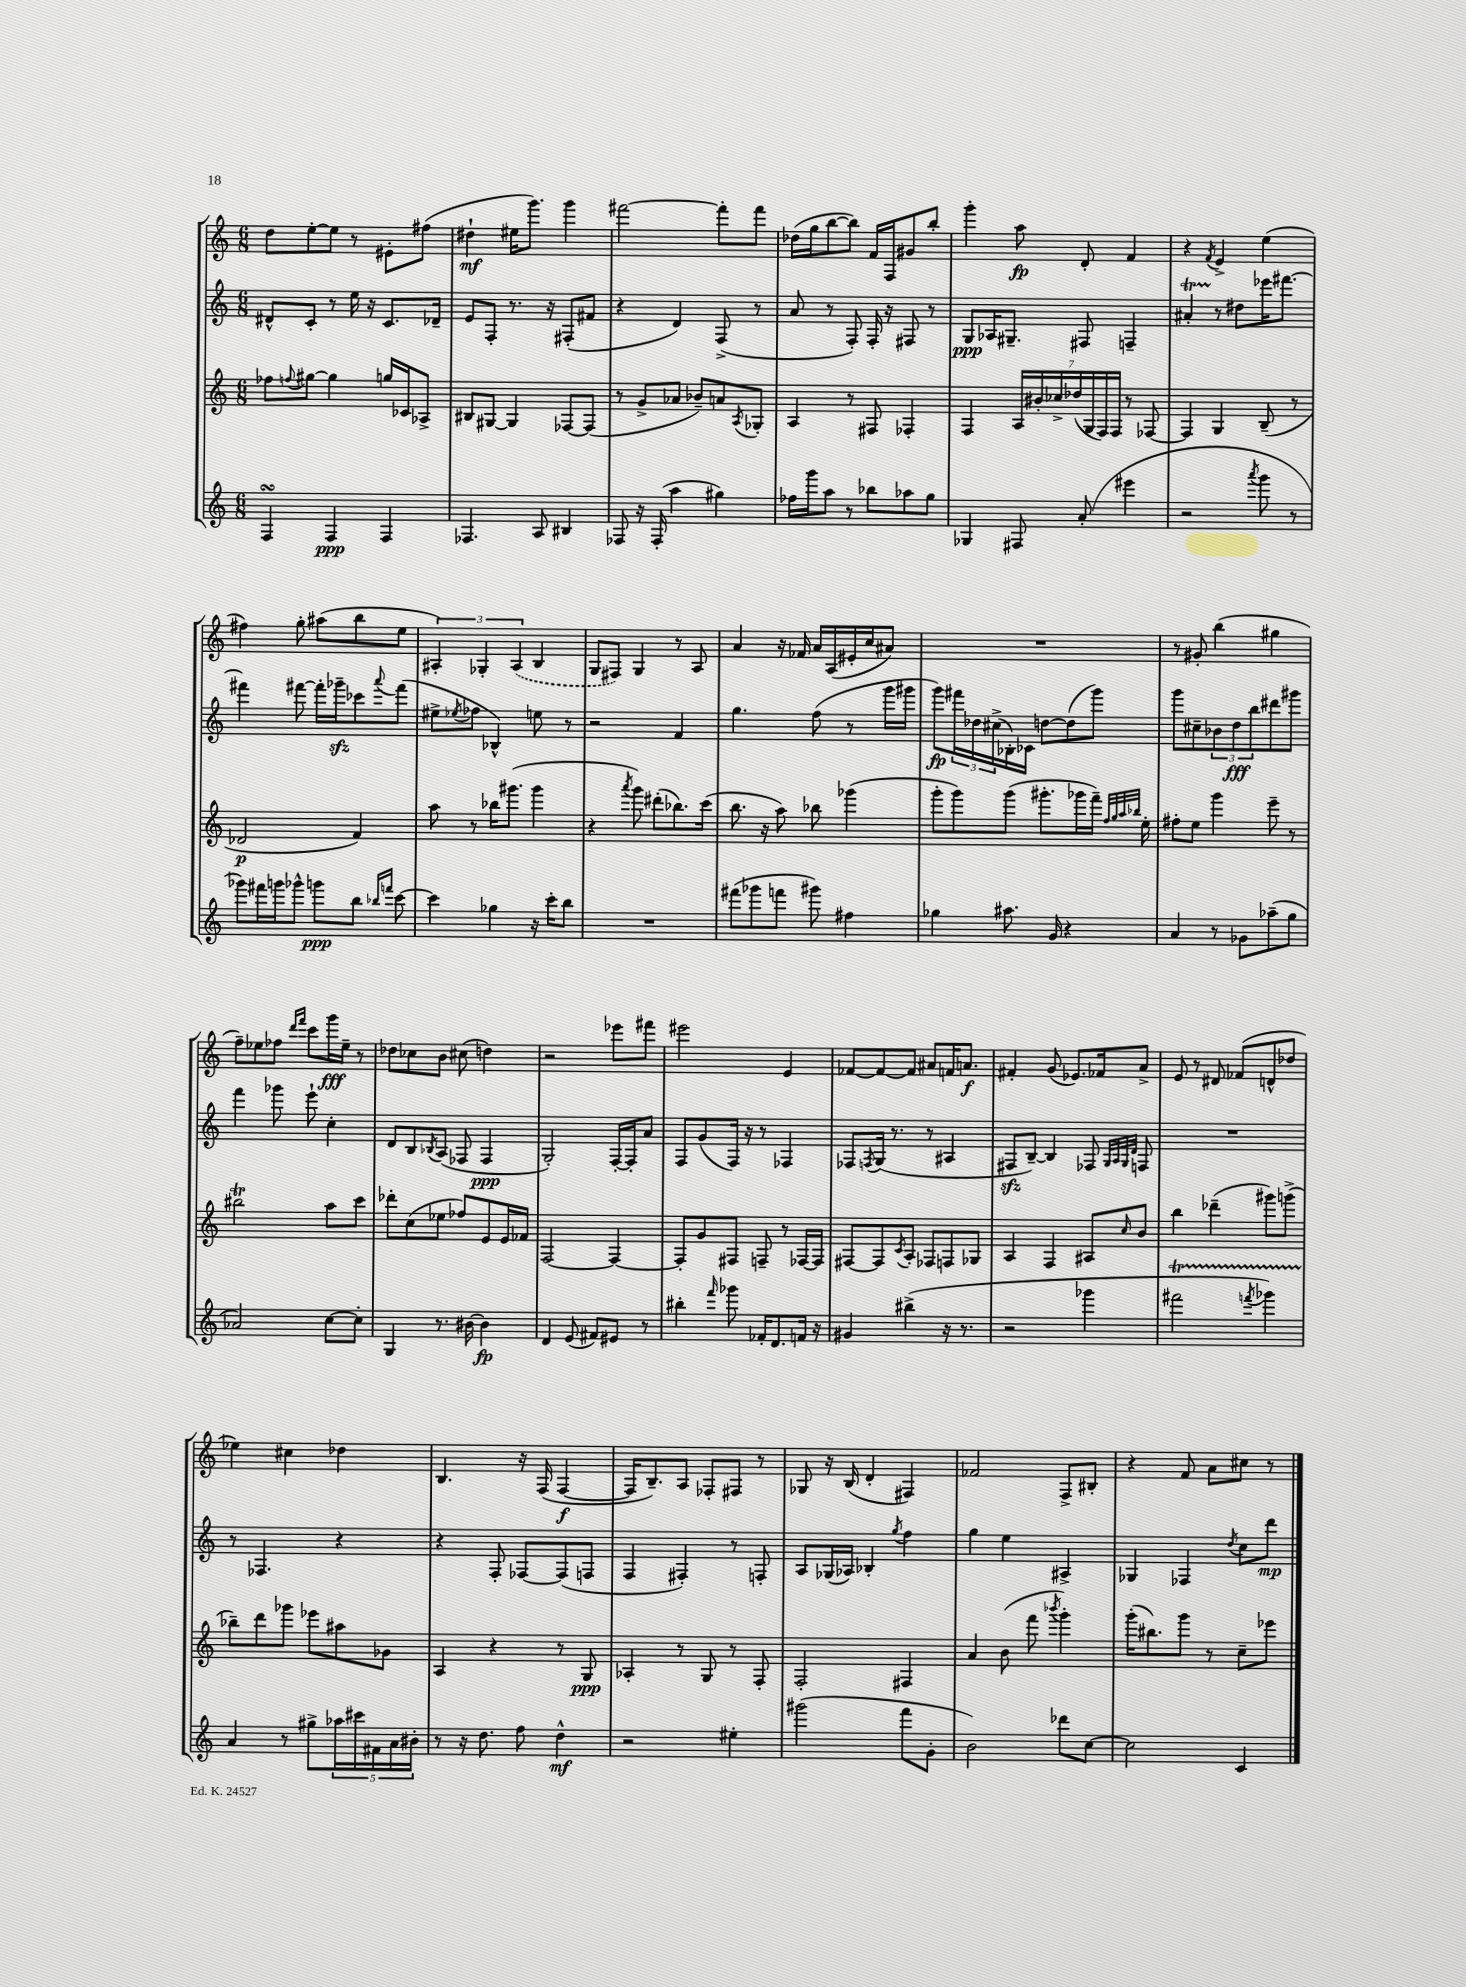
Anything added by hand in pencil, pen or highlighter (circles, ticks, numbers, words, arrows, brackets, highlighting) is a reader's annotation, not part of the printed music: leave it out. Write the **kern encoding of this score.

**kern	**dynam	**kern	**dynam	**kern	**dynam	**kern	**dynam
*part4	*part4	*part3	*part3	*part2	*part2	*part1	*part1
*staff4	*staff4	*staff3	*staff3	*staff2	*staff2	*staff1	*staff1
*clefG2	*	*clefG2	*	*clefG2	*	*clefG2	*
*k[]	*	*k[]	*	*k[]	*	*k[]	*
*M6/8	*	*M6/8	*	*M6/8	*	*M6/8	*
=134	=134	=134	=134	=134	=134	=134	=134
4FsSSs/	.	8ff-X\L	.	8d#X^^/L	.	8dd\L	.
.	.	8qqffn/	.	.	.	.	.
.	.	[8gg#X\J	.	8c'/J	.	[8ee'\	.
4F/	ppp	4gg#\]	.	8r	.	8ee\J]	.
.	.	.	.	16ee\	.	8r	.
.	.	.	.	16r	.	.	.
4F/	.	16ggn/LL	.	8.c/L	.	8e#X'\L	.
.	.	16c-X/J	.	.	.	.	.
.	.	8A-X^/J	.	.	.	(8ff#X\J	.
.	.	.	.	16d-X~/Jk	.	.	.
=135	=135	=135	=135	=135	=135	=135	=135
4.F-X/	.	8B#X/L	.	8e/L	.	4dd#X`\	mf
.	.	[8G#X/J	.	8F'/J	.	.	.
.	.	4G#/]	.	8.r	.	16ee#X\KL	.
.	.	.	.	.	.	8.ggg\J)	.
8A/	.	.	.	.	.	.	.
.	.	.	.	16r	.	.	.
4B#X/	.	[8F-X/L	.	(8F#X'/L	.	4ggg\	.
.	.	(8F-/J]	.	8f#X/J	.	.	.
=136	=136	=136	=136	=136	=136	=136	=136
8F-X/	.	8r	.	4r	.	[2fff#X\	.
16r	.	8g^/L	.	.	.	.	.
(16F-'/	.	.	.	.	.	.	.
4aa\	.	8a-X/J	.	4d/)	.	.	.
.	.	8b-X~/L)	.	.	.	.	.
4gg#X\)	.	8an/	.	(8F^/	.	8fff#'\L]	.
.	.	8qA/	.	.	.	.	.
.	.	8G-X'/J	.	8r	.	8fff#\J	.
=137	=137	=137	=137	=137	=137	=137	=137
16ff-X\LL	.	4A/	.	8a/	.	(16dd-X\LL	.
16ggg\J	.	.	.	.	.	16gg\J	.
8aa\J	.	.	.	8r	.	[8bb\	.
8r	.	8r	.	8F'/)	.	8bb\J])	.
8bb-X\L	.	8F#X/	.	16F'/	.	16f/LL	.
.	.	.	.	16r	.	16F/J	.
8aa-X\	.	4F-X'/	.	8F#X/	.	8g#X/	.
8gg\J	.	.	.	8r	.	8bb'/J	.
=138	=138	=138	=138	=138	=138	=138	=138
4G-X/	.	4F/	.	8G/L	ppp	4ggg'\	.
.	.	.	.	16A-X/K	.	.	.
.	.	.	.	8.G#X~/J	.	.	.
8F#X/	.	28A/LL	.	.	.	8aa\	fp
.	.	28b#X'/	.	.	.	.	.
.	.	28cc-X^/	.	.	.	.	.
.	.	(28dd-X/	.	.	.	.	.
(8a'/	.	.	.	8F#X/	.	8d'/	.
.	.	28G/	.	.	.	.	.
.	.	28F/)	.	.	.	.	.
.	.	28F/JJ	.	.	.	.	.
4eee#X\	.	8r	.	4Fn~/	.	4f/	.
.	.	[8F-X/	.	.	.	.	.
=139	=139	=139	=139	=139	=139	=139	=139
2r	.	4F-/]	.	4a#Xt'/	.	4r	.
.	.	.	.	.	.	8qf/	.
.	.	4G/	.	8r	.	4e^/	.
.	.	.	.	8dd#X\L	.	.	.
8qaaa/	.	.	.	.	.	.	.
8ggg\	.	(8B~/	.	16eee-X\K	.	(4ee\	.
.	.	.	.	[8.fff#X\J	.	.	.
8r	.	8r	.	.	.	.	.
!!LO:LB:g=z
=140	=140	=140	=140	=140	=140	=140	=140
8ggg-X\L)	.	2d-X/	p	4fff#X\]	.	4ff#X\)	.
16fff#X\L	.	.	.	.	.	.	.
16gggn\J	.	.	.	.	.	.	.
8ggg-X^^\J	.	.	.	[8fff#X\	.	8gg'\	.
8gggn\L	ppp	.	.	16fff#'\LL]	.	(8aa#X\L	.
.	.	.	.	16ggg-Xzz~\J	.	.	.
8bb\J	.	4f/)	.	8ccc-X\	.	8bb\	.
16qqbb-X/LL	.	.	.	.	.	.	.
16qqfffn/JJ	.	.	.	8qqaaa/	.	.	.
[8ccc\	.	.	.	(8fff#\J	.	8ee\J	.
=141	=141	=141	=141	=141	=141	=141	=141
4ccc\]	.	8aa\	.	8ee#X^\L	.	6A#X'/)	.
.	.	.	.	8qee-X/	.	.	.
.	.	8r	.	8ff-X\J	.	.	.
.	.	.	.	.	.	6G-X'/	.
4gg-X\	.	16bb-X\KL	.	4B-X^^/)	.	.	.
.	.	(8.ggg#X\J	.	.	.	.	.
.	.	.	.	.	.	(6A#/	.
16r	.	4ggg#\	.	8een\	.	4B/	.
16ccc'\KL	.	.	.	.	.	.	.
8bb\J	.	.	.	8r	.	.	.
=142	=142	=142	=142	=142	=142	=142	=142
2.r	.	4r	.	2r	.	8G/L	.
.	.	.	.	.	.	8F#X/J)	.
.	.	8qaaa/	.	.	.	.	.
.	.	8ggg\)	.	.	.	4G/	.
.	.	(8ddd#X'\L	.	.	.	.	.
.	.	8.bb-X\)	.	4f/	.	8r	.
.	.	.	.	.	.	8A/	.
.	.	(16ccc\Jk	.	.	.	.	.
=143	=143	=143	=143	=143	=143	=143	=143
(8fff#X\L	.	8.bb\	.	4.gg\	.	4a/	.
8ggg-X\	.	.	.	.	.	.	.
.	.	16r	.	.	.	.	.
8fffn\J	.	8aa\)	.	.	.	16r	.
.	.	.	.	.	.	16f-X/	.
8ggg#X\)	.	8bb-X\	.	(8ff\	.	16a/LL	.
.	.	.	.	.	.	(16A/	.
4ff#X\	.	(4ggg-X\	.	8r	.	16e#X'/	.
.	.	.	.	.	.	16cc/J	.
.	.	.	.	16ggg\LL	.	8a#X/J)	.
.	.	.	.	16ggg#X\JJ	.	.	.
=144	=144	=144	=144	=144	=144	=144	=144
4gg-X\	.	8ggg'\L	.	8ggg\L)	fp	2.r	.
.	.	8ggg\)	.	24fff#X\L	.	.	.
.	.	.	.	24dd-X\	.	.	.
.	.	.	.	(24cc#X^\	.	.	.
8.aa#X\	.	(8ggg\J	.	16B-X'\)	.	.	.
.	.	.	.	16c-X\JJ	.	.	.
.	.	8.ggg#X'\L	.	[8ddn\L	.	.	.
16g/	.	.	.	.	.	.	.
4r	.	.	.	(8dd\]	.	.	.
.	.	16ggg-X\L	.	.	.	.	.
.	.	16fff~\JJ)	.	8ggg\J)	.	.	.
.	.	32qqff/LLL	.	.	.	.	.
.	.	32qqgg/	.	.	.	.	.
.	.	32qqaa/	.	.	.	.	.
.	.	32qqbb-X/JJJ	.	.	.	.	.
.	.	16ee'\	.	.	.	.	.
=145	=145	=145	=145	=145	=145	=145	=145
4a/	.	8ff#X'\L	.	8ggg\L	.	8r	.
.	.	8ee\J	.	8cc#X~\	.	8g#X'/	.
8r	.	4ggg\	.	12b-X\	.	(4bb\	.
.	.	.	.	12dd\	fff	.	.
8g-X\L	.	.	.	.	.	.	.
.	.	.	.	12bb\	.	.	.
(8aa-X~\	.	8eee~\	.	8ddd#X\	.	4gg#X\	.
8gg\J	.	8r	.	8ggg#X\J	.	.	.
!!LO:LB:g=z
=146	=146	=146	=146	=146	=146	=146	=146
2a-X/)	.	2bb#Xt\	.	4fff\	.	8ff~\L)	.
.	.	.	.	.	.	8ee-X\	.
.	.	.	.	8ggg-X\	.	8ff-X\J	.
.	.	.	.	.	.	16qqddd/LL	.
.	.	.	.	.	.	16qqfff/JJ	.
.	.	.	.	8eee`\	.	8ccc\L	.
[8cc\L	.	8aa\L	.	4cc'\	.	16ggg\L	fff
.	.	.	.	.	.	16ee-~\JJ	.
8cc'\J]	.	8ccc\J	.	.	.	8r	.
=147	=147	=147	=147	=147	=147	=147	=147
4G/	.	8ddd-X'\L	.	8d/L	.	8dd-X\L	.
.	.	(8cc\	.	8B/	.	8cc-X\	.
.	.	.	.	8qB-X/	.	.	.
8.r	.	8ee-X\J	.	(8A/J	.	8b\J	.
.	.	8ff-X/L)	.	8F-X/	.	(8cc#X\	.
[16b#X\	.	.	.	.	.	.	.
4b#\]	fp	8e/	.	4F-/	ppp	4ddn\)	.
.	.	16e/L	.	.	.	.	.
.	.	16f-X/JJ	.	.	.	.	.
=148	=148	=148	=148	=148	=148	=148	=148
4d/	.	[2F/	.	2G'/)	.	2r	.
(8e/	.	.	.	.	.	.	.
8f#X/L)	.	.	.	.	.	.	.
8e#X/J	.	4F/_	.	[16F'/LL	.	8eee-X\L	.
.	.	.	.	16F'/J]	.	.	.
8r	.	.	.	8a/J	.	8fff#X\J	.
=149	=149	=149	=149	=149	=149	=149	=149
4bb#X'\	.	8F'/L]	.	8F/L	.	2eee#X\	.
.	.	8g/	.	(8g/	.	.	.
16qqfff/	.	.	.	.	.	.	.
8ggg-X\	.	8F#X/J	.	16F/Jk)	.	.	.
.	.	.	.	16r	.	.	.
16f-X'/KL	.	8Fn~/	.	8r	.	.	.
8.d/	.	.	.	.	.	.	.
.	.	8r	.	4F-X/	.	4e/	.
16fn/Jk	.	[16F-X/LL	.	.	.	.	.
16r	.	16F-/JJ]	.	.	.	.	.
=150	=150	=150	=150	=150	=150	=150	=150
4g#X/	.	[8F#X/L	.	8F-X/L	.	[8f-X/L	.
.	.	.	.	8qFn/	.	.	.
.	.	8F#/]	.	(16G/Jk	.	8f-/_	.
.	.	.	.	8.r	.	.	.
.	.	8qc/	.	.	.	.	.
(4bb#X^\	.	8A'/J	.	.	.	8f-/J]	.
.	.	8F-X/L	.	8r	.	8a#X/L	.
16r	.	8Fn/	.	4A#X/	.	16fn/K	.
8.r	.	.	.	.	.	8.an/J	f
.	.	8G-X/J	.	.	.	.	.
=151	=151	=151	=151	=151	=151	=151	=151
2r	.	4A/	.	8F#Xzz/L	.	4f#X'/	.
.	.	.	.	[8B~/J)	.	.	.
.	.	4F/	.	4B/]	.	(8g/	.
.	.	.	.	.	.	8.e-X/L)	.
4ggg-X\	.	8A#X/L	.	8F-X/	.	.	.
.	.	.	.	.	.	16f-X/k	.
.	.	.	.	32qqG/LLL	.	.	.
.	.	.	.	32qqA/	.	.	.
.	.	.	.	32qqG/	.	.	.
.	.	16qqcc/	.	32qqd/JJJ	.	.	.
.	.	8b/J	.	8Fn/	.	8a^/J	.
=152	=152	=152	=152	=152	=152	=152	=152
2fff#Xt\	.	4bb\	.	2.r	.	8e/	.
.	.	.	.	.	.	8r	.
.	.	(4ddd-X~\	.	.	.	8d#X/	.
.	.	.	.	.	.	(8f-X/L	.
8qfffn/	.	.	.	.	.	.	.
4ggg-XTTT\)	.	8ggg#X\L)	.	.	.	8dn^^/	.
.	.	(8gggn^\J	.	.	.	8dd-X/J	.
!!LO:LB:g=z
=153	=153	=153	=153	=153	=153	=153	=153
4a/	.	8bb-X~\L)	.	8r	.	4ee-X\)	.
.	.	8ddd\	.	4.F-X/	.	.	.
8r	.	8ggg-X\J	.	.	.	4cc#X\	.
8gg#X^\L	.	8eee-X\L	.	.	.	.	.
20aa-X\L	.	8aa#X\	.	4r	.	4dd-X\	.
20ccc#X\	.	.	.	.	.	.	.
20f#X\	.	.	.	.	.	.	.
.	.	8g-X\J	.	.	.	.	.
20a\	.	.	.	.	.	.	.
20b#X'\JJ	.	.	.	.	.	.	.
=154	=154	=154	=154	=154	=154	=154	=154
8r	.	4A/	.	4r	.	4.B/	.
16r	.	.	.	.	.	.	.
8.dd\	.	.	.	.	.	.	.
.	.	4r	.	8F'/	.	.	.
8ff\	.	.	.	[8F-X/L	.	16r	.
.	.	.	.	.	.	(16F/	.
4dd^^\	mf	8r	.	(8F-/]	.	[4F/	f
.	.	8G/	ppp	8Fn/J	.	.	.
=155	=155	=155	=155	=155	=155	=155	=155
2r	.	4A-X'/	.	4F/	.	16F/KL]	.
.	.	.	.	.	.	8.B~/)	.
.	.	8r	.	4F#X'/)	.	8A/J	.
.	.	8G/	.	.	.	8F-X'/L	.
4ee#X'\	.	8r	.	8r	.	8F#X/J	.
.	.	8F'/	.	8Fn'/	.	8r	.
=156	=156	=156	=156	=156	=156	=156	=156
(2ggg#X\	.	2F'/	.	8A/L	.	8G-X/	.
.	.	.	.	(16G-X/L	.	16r	.
.	.	.	.	16A-X/JJ)	.	(16B/	.
.	.	.	.	4B-X'/	.	4d'/	.
.	.	.	.	8qgg/	.	.	.
8fff\L	.	4F#X/	.	4ff\	.	4F#X/)	.
8g'\J	.	.	.	.	.	.	.
=157	=157	=157	=157	=157	=157	=157	=157
2b\)	.	4a/	.	4gg\	.	2f-X/	.
.	.	(8b\	.	4ee\	.	.	.
.	.	8fff\	.	.	.	.	.
.	.	8qbbb-X/	.	.	.	.	.
8ddd-X\L	.	4ggg'\)	.	4A#X^/	.	8F^/L	.
[8cc\J	.	.	.	.	.	8B#X'/J	.
=158	=158	=158	=158	=158	=158	=158	=158
2cc\]	.	(16ggg'\KL	.	4G-X/	.	4r	.
.	.	8.bb#X\)	.	.	.	.	.
.	.	8ggg\J	.	4F-X/	.	8f/	.
.	.	8r	.	.	.	8a\L	.
.	.	.	.	8qdd/	.	.	.
4c/	.	8cc~\L	.	8cc\L	.	8cc#X\J	.
.	.	8eee-X\J	.	8ddd\J	mp	8r	.
==	==	==	==	==	==	==	==
*-	*-	*-	*-	*-	*-	*-	*-
